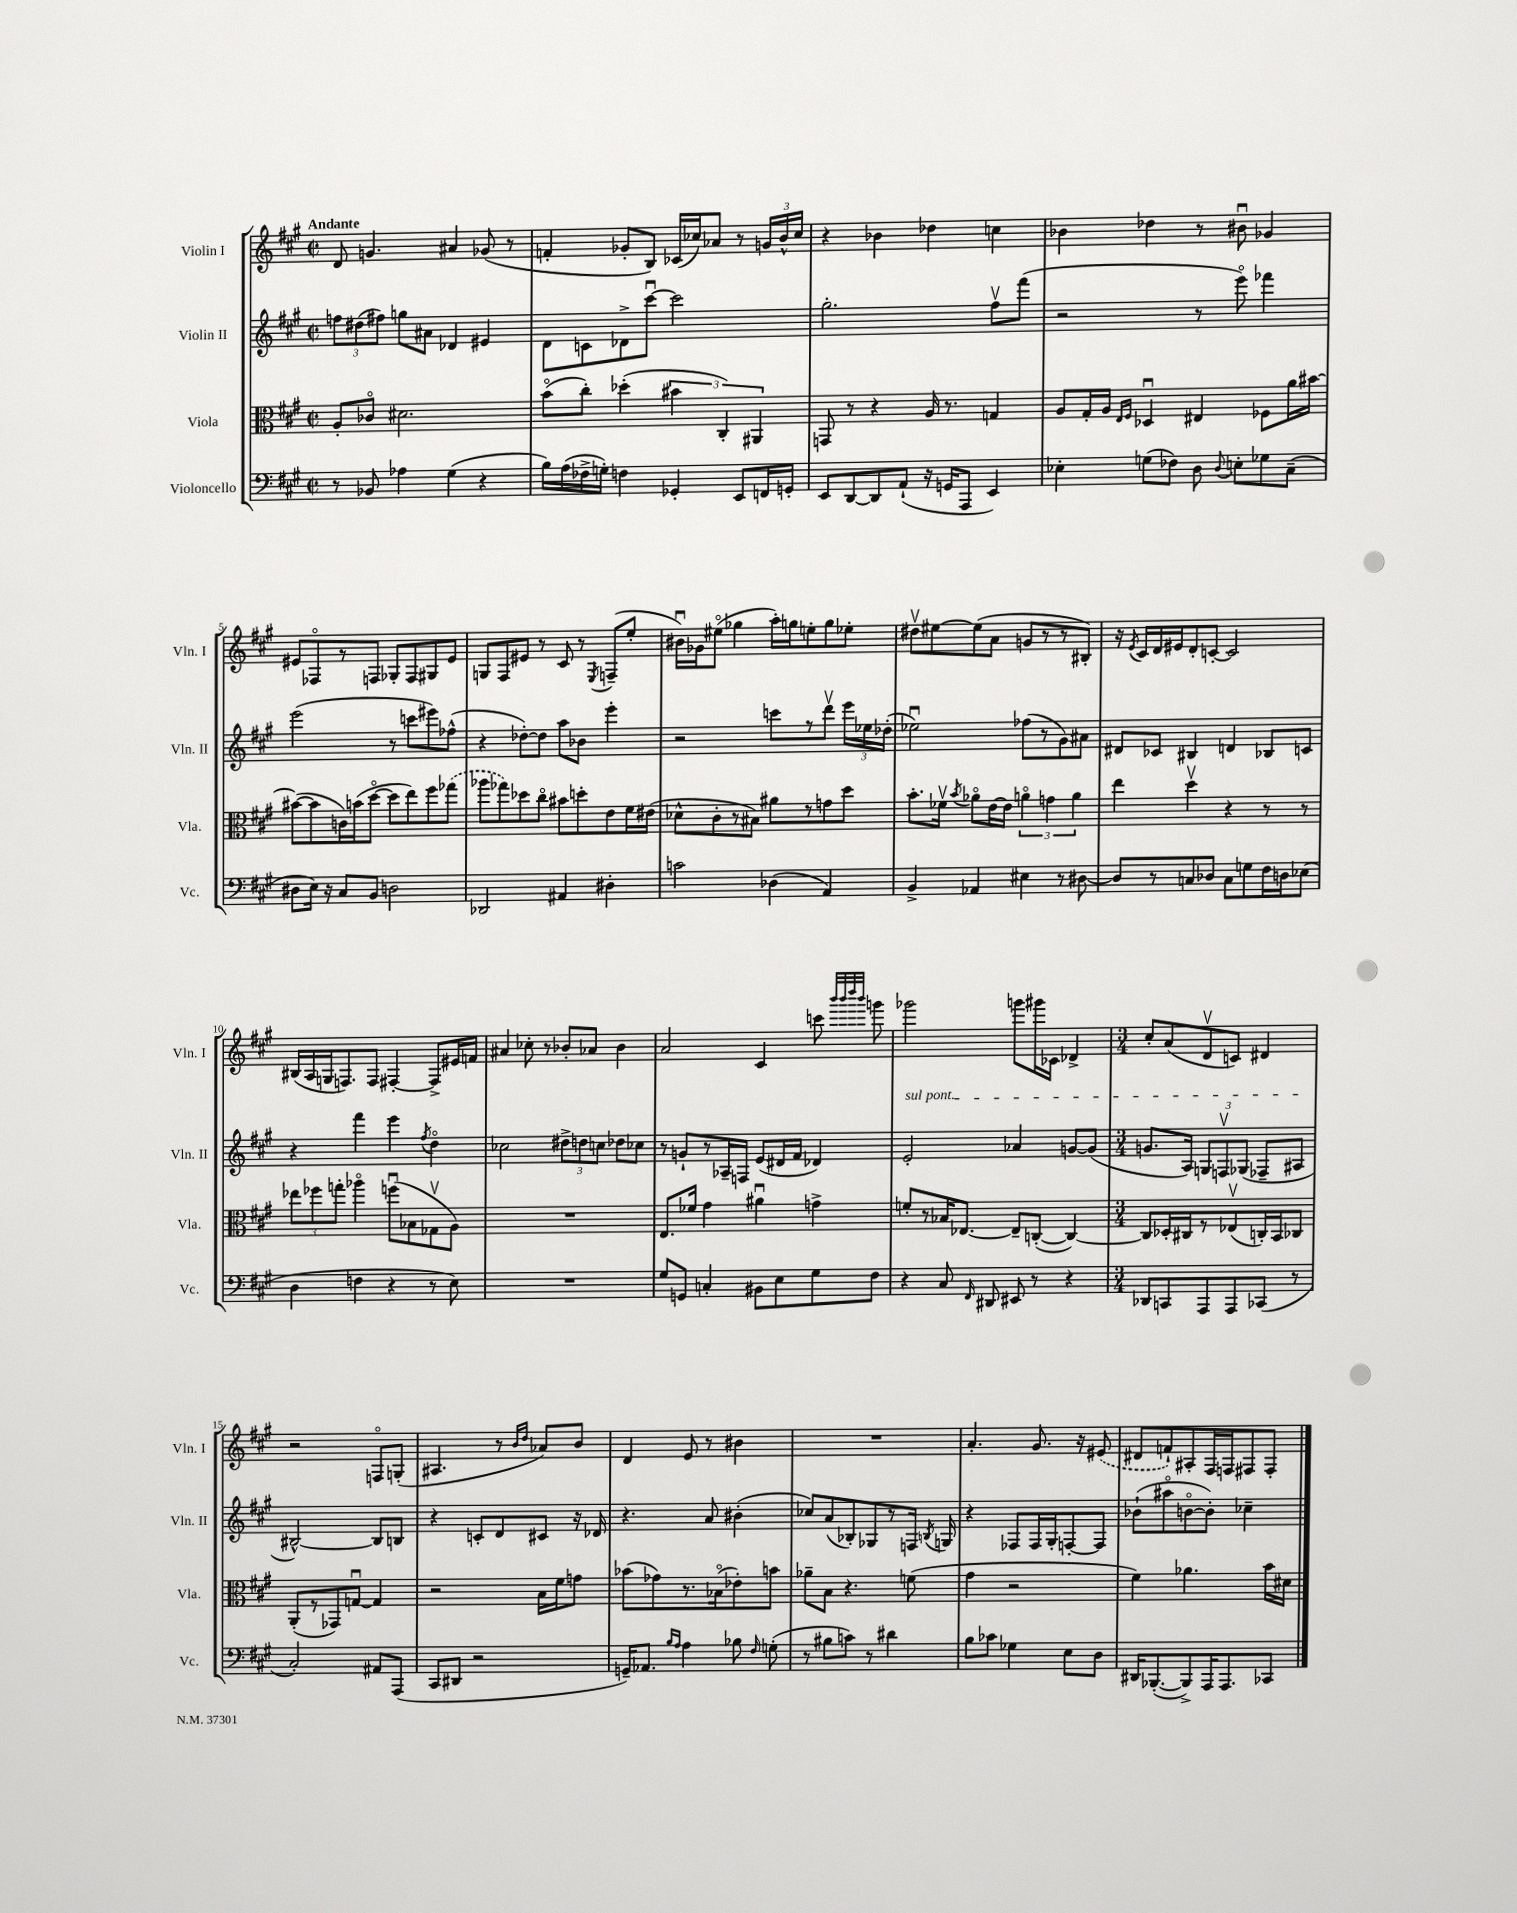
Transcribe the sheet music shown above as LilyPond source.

<<
\new StaffGroup <<
\new Staff = "s0" \with { instrumentName = "Violin I" shortInstrumentName = "Vln. I" } {
    \clef treble \key a \major \defaultTimeSignature \time 2/2 \tempo "Andante"
    \autoBeamOff d'8 g'4. ais'4 ges'8( r8 |
    f'4-. ges'8[-. b8]) ces'16[( ces''16) aes'8] r8 \tuplet 3/2 { g'16[ b'16-^ ces''16] } |
    r4 bes'4 des''4 c''4 |
    bes'4 des''4 r8 bis'8\downbow ges'4 |
    eis'8[ fes8\flageolet r8 f8] ges8[-. f8 gis8 eis'8] |
    g8[ fis8 eis'8] r8 cis'8 r8 \acciaccatura { e8 } f8[--( e''8]-. |
    bis'16[\downbow) ges'16 eis''8]\flageolet( ges''4 a''16[-.) g''16 e''8-. g''8 ees''8]-. |
    dis''8[\upbow eis''8~ eis''8( a'8] g'8[ r8 r8 bis8]-.) |
    r16 \acciaccatura { e'8 } cis'16[ d'16 eis'16 d'8-. c'8]~-. c'2 |
    bis16[( a16 g16 f8.) f8] fis4~-. fis8[-> eis'16 f'16] |
    ais'4 ces''8-. r8 bes'8[-. aes'8] bes'4 |
    a'2 cis'4 c'''8 \grace { b'''32[ b'''32 d''''32 b'''32] } g'''8 |
    ges'''2 g'''8[ gis'''16 ces'16] des'4-> |
    \numericTimeSignature \time 3/4 cis''8[-. a'8( d'8\upbow c'8]) dis'4 |
    r2 f8[\flageolet g8]-.( |
    ais4. r8 \grace { b'16[ d''16] } aes'8[) b'8] |
    d'4 e'8 r8 bis'4 |
    R2. |
    a'4.-. gis'8. r16 \once \slurDashed eis'8( |
    dis'8[ f'8-!) ais8-. fis16 f16 fis8 fis8]-. \bar "|." |
}
\new Staff = "s1" \with { instrumentName = "Violin II" shortInstrumentName = "Vln. II" } {
    \clef treble \key a \major \defaultTimeSignature \time 2/2
    \autoBeamOff \tuplet 3/2 { f''8[ dis''8( fis''8]) } g''8[ ais'8] des'4 eis'4 |
    d'8[ c'8 des'8-> cis'''8]~\downbow cis'''2 |
    gis''2.-. fis''8[\upbow fis'''8]( |
    r2 r8 e'''8\flageolet) fes'''4 |
    e'''2( r8 c'''8[ eis'''8) fes''8]-^( |
    r4 des''8[~-.) des''8] a''8[ bes'8] e'''4-. |
    r2 c'''8[ r8 d'''8]\upbow \tuplet 3/2 { e'''16[ ees''16 des''16]-.( } |
    ees''2\downbow) fes''8[( r8 gis'8) ais'8] |
    dis'8[ ces'8] bis4 d'4 bes8[ c'8] |
    r4 fis'''4 e'''4 \acciaccatura { fis''8 } d''4\flageolet |
    ces''2 \tuplet 3/2 { dis''8[-> d''8 c''8] } des''8[ ces''8] |
    r8 g'8[-! r8 aes16-- f16] e'8[( dis'16 fis'16] des'4) |
    \once \override TextSpanner.bound-details.left.text = \markup { \italic "sul pont." } e'2-.\startTextSpan aes'4 g'8[~ g'8]( |
    \numericTimeSignature \time 3/4 g'8.[ a16]) \tuplet 3/2 { g8[ f8\upbow ges8]( } fes8[-- ais8]\stopTextSpan |
    bis2~-^) bis8[ b8] |
    r4 c'8[-. d'8 cis'8] r16 des'16 |
    r4. a'8 bis'4-.( |
    ces''8[) a'8( bes8-.) ges8 r8 f16] \acciaccatura { b8 } g16 |
    r4 fes8[ fes16 gis16-. f8~-. f8] |
    bes'8[-!( ais''8\flageolet b'8~\flageolet b'8]-.) ces''4-- \bar "|." |
}
\new Staff = "s2" \with { instrumentName = "Viola" shortInstrumentName = "Vla." } {
    \clef alto \key a \major \defaultTimeSignature \time 2/2
    \autoBeamOff a8[-. ces'8]\flageolet dis'2. |
    b'8[\flageolet( cis''8]-.) des''4-.( \tuplet 3/2 { bis'4 cis4-.) ais,4 } |
    g,8 r8 r4 a16 r8. g4 |
    a8[ gis16-. a16] \grace { e16[ fis16] } des4\downbow eis4 fes8[ a'16 bis'16]~ |
    bis'8[~( bis'8 c'16) b'16( d''8]~\flageolet d''8[ e''8) fis''8 \once \slurDashed ges''8]( |
    aes''8[ ges''8) des''8 cis''8]\flageolet bis'8[ d''8-. e'8 fis'16 eis'16]( |
    des'8[-^ cis'8-. r8 bis8]) ais'8[ r8 g'8 d''8] |
    b'8.[-. fes'16]\upbow \acciaccatura { b'8 } aes'8[\flageolet e'16~ e'16] \tuplet 3/2 { a'4\flageolet g'4 a'4 } |
    e''4 d''4\upbow r4 r8 r8 |
    \tuplet 3/2 { ees''8[ fes''8 g''8]-. } aes''4\flageolet f''8[\downbow( bes8 ges8\upbow a8]) |
    R1 |
    e8.[ fes'16] gis'4 ais'4\downbow g'4-> |
    f'8[-. r8 bes16 ees8.]~ ees8[-- c8]~-.( c4~) |
    \numericTimeSignature \time 3/4 c8[ des16-. cis16 r8 ees8\upbow( c16-.) b,16 ces8] |
    a,8[-.( r8 ges,8) g8]~\downbow g4 |
    r2 b16[ fis'16 g'8] |
    bes'8[( ges'8) r8. bes16\flageolet( ees'8-.) b'8] |
    aes'8[-- b8] r4. f'8( |
    gis'4 r2 |
    fis'4) aes'4. b'16[ dis'16] \bar "|." |
}
\new Staff = "s3" \with { instrumentName = "Violoncello" shortInstrumentName = "Vc." } {
    \clef bass \key a \major \defaultTimeSignature \time 2/2
    \autoBeamOff r8 bes,8 aes4 gis4( r4 |
    b16[) a16( fes16-> g16]-.) f4 ges,4-. e,8[ f,16 g,16]-. |
    e,8[ d,8~ d,8 a,8]-!( r16 g,16[ a,,8] e,4) |
    ees4-. g8[( fes8]) d8 \appoggiatura { d8 } e8[-. ges8 cis8]--( |
    dis8[ e16]) r16 cis8[ b,8] d2 |
    des,2 ais,4 dis4-. |
    c'2 des4( a,4) |
    b,4-> aes,4 eis4 r8 dis8~ |
    dis8[ r8 c8 des8] c8[ g8 fis16 d16 ees8]( |
    d4 f4 r4 r8 e8) |
    R1 |
    gis8[ g,8] c4-. bis,8[ e8 gis8 fis8] |
    r4 cis8 \grace { fis,16 } dis,8 eis,8 r8 r4 |
    \numericTimeSignature \time 3/4 des,8[ c,8 a,,8 a,,8 ces,8]( r8 |
    cis2-.) ais,8[ a,,8]( |
    cis,8[ dis,8] r2 |
    g,16[--) aes,8.] \grace { b16[ a16] } a4 bes8 \grace { fis16 } g8-.( |
    r8 bis8[ c'8]) r8 dis'4 |
    b8[ ces'8] ges4 e8[ d8] |
    dis,16[ bes,,8.~-.( bes,,8->) a,,16 a,,8. ces,8] \bar "|." |
}
>>
>>
